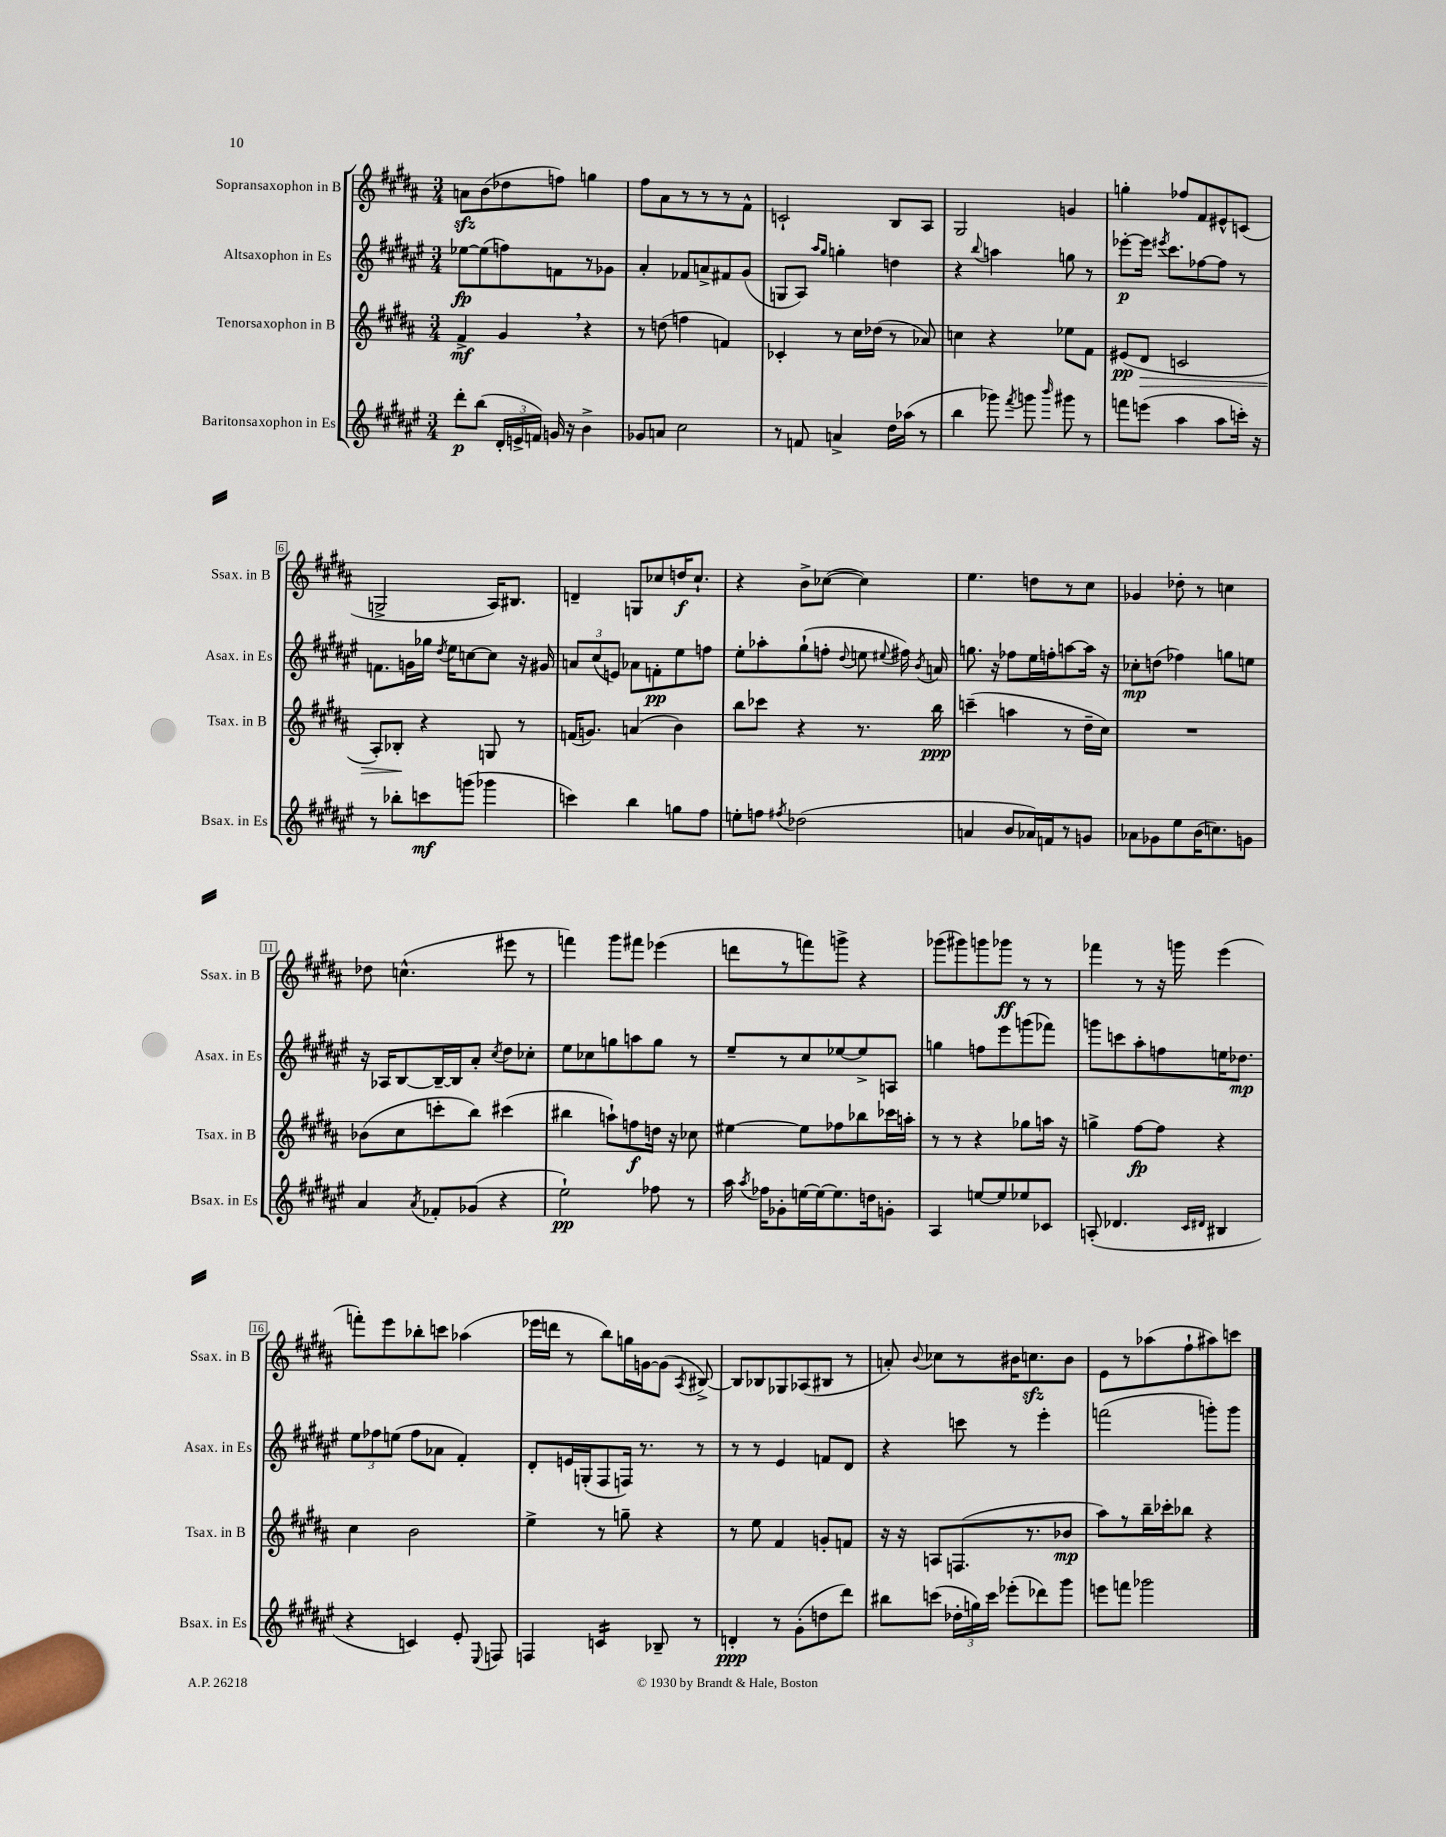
<<
\new StaffGroup <<
\new Staff = "s0" \with { instrumentName = "Sopransaxophon in B" shortInstrumentName = "Ssax. in B" } {
    \clef treble \key b \major \numericTimeSignature \time 3/4
    \autoBeamOff a'8[\sfz b'8( des''8 f''8]) g''4 |
    fis''8[ ais'8 r8 r8 r8 fis'8]-^ |
    c'2-! b8[ ais8] |
    gis2 g'4 |
    g''4-. fes''8[ fis'8 eis'8-^ c'8]( |
    g2-> ais16[) bis8.] |
    d'4-- g8[ ces''8 d''16\f ces''8.]-! |
    r4 b'8[-> ces''8]~( ces''4) |
    e''4. d''8[ r8 cis''8] |
    ges'4 des''8-. r8 c''4 |
    des''8 c''4.-^( eis'''8 r8 |
    f'''4) gis'''8[ fis'''8] ees'''4( |
    d'''8[ r8 f'''8) g'''8]-> r4 |
    ges'''8[( gis'''8) g'''8 ges'''8]\ff r8 r8 |
    fes'''4 r8 r16 g'''16 e'''4( |
    f'''8[-.) e'''8 bes''8-. c'''8] aes''4( |
    ees'''16[ d'''16] r8 b''8[) g''16 g'16~ g'8]( \acciaccatura { ais8 } bis8~->) |
    bis8[ bes8 ges8 aes8( bis8] r8 |
    a'8-.) \appoggiatura { b'8 } ces''8[ r8 bis'16 c''8.\sfz bis'8] |
    e'8[ r8 aes''8( fis''8-! ais''8) c'''8] \bar "|." |
}
\new Staff = "s1" \with { instrumentName = "Altsaxophon in Es" shortInstrumentName = "Asax. in Es" } {
    \clef treble \key fis \major \numericTimeSignature \time 3/4
    \autoBeamOff ees''8[~\fp ees''8( f''8) f'8 r8 ges'8] |
    ais'4-. fes'8[ a'8-> fis'8 gis'8]( |
    g8[ ais8]) \grace { ais''16[ gis''16] } g''4-. d''4 |
    r4 \appoggiatura { b''8 } a''4 g''8 r8 |
    ees'''8[~-.\p ees'''16] \acciaccatura { eis'''8 } cis'''8.[ fes''8~ fes''8] r8 |
    f'8.[ g'16 ges''16] \acciaccatura { dis''8 } eis''16[ c''8~ c''8] r16 gis'16 |
    \tuplet 3/2 { a'8[ cis''8( e'8]) } aes'8[ f'8-.\pp eis''8 f''8] |
    eis''8[-. aes''8-. gis''8-!( f''8]-. \appoggiatura { dis''8 } e''8 \appoggiatura { eis''8 } fis''16) \acciaccatura { b'8 } a'16 |
    g''8. r16 fes''8[ eis''16 f''16-. a''8~ a''16] r16 |
    ces''8[-.\mp d''8]( fes''4) g''8[ e''8] |
    r16 aes16[ b8~ b16~-- b16 ais'8]-. \acciaccatura { cis''8 } dis''8[ ces''8]-. |
    eis''8[ ces''8 g''8 a''8 g''8] r8 |
    eis''8[-- r8 cis''8 ees''8~ ees''8-> a8] |
    g''4 f''8[ eis'''8 g'''8( fes'''8]) |
    g'''8[ c'''8 ais''8-. f''8 e''16 des''8.]\mp |
    \tuplet 3/2 { eis''8[ fes''8 e''8]( } fes''8[ aes'8] fis'4-.) |
    dis'8[-. e'16 g16-.( fis8 f16]) r8. r8 |
    r8 r8 eis'4 f'8[ dis'8] |
    r4 c'''8 r8 eis'''4-. |
    f'''2( g'''8[-.) g'''8] \bar "|." |
}
\new Staff = "s2" \with { instrumentName = "Tenorsaxophon in B" shortInstrumentName = "Tsax. in B" } {
    \clef treble \key b \major \numericTimeSignature \time 3/4
    \autoBeamOff fis'4->\mf gis'4 \breathe r4 |
    r8 d''8( f''4 f'4) |
    ces'4-. r8 cis''16[ des''16]( r8 aes'8) |
    c''4 r4 ees''8[ fis'8] |
    eis'8[\pp( dis'8]\> c'2 |
    ais8[-.) bes8]-.\! r4 g8 r8 |
    f'16[( g'8.]) a'4( b'4) |
    b''8[ ces'''8] r4 r8. b''16\ppp |
    c'''4--( a''4 r8 dis''16[-- cis''16]) |
    R2. |
    bes'8[( cis''8 c'''8-. b''8]) cis'''4( |
    bis''4 a''8[-!) f''8\f d''16] r16 ces''8 |
    eis''4~ eis''8[ fes''8 bes''8 ces'''16 a''16]-. |
    r8 r8 r4 ges''8[ a''16] r16 |
    g''4-> fis''8[~\fp fis''8] r4 |
    cis''4 b'2 |
    e''4-> r8 g''8-- r4 |
    r8 e''8 fis'4 g'8[-. f'8] |
    r16 r16 a8[ f8.( r8. bes'8]\mp |
    ais''8[) r8 b''16-- ces'''16-. bes''8] r4 \bar "|." |
}
\new Staff = "s3" \with { instrumentName = "Baritonsaxophon in Es" shortInstrumentName = "Bsax. in Es" } {
    \clef treble \key fis \major \numericTimeSignature \time 3/4
    \autoBeamOff dis'''8[-.\p b''8]( \tuplet 3/2 { dis'16[-. e'16-> f'16]) } g'16 r16 b'4-> |
    ges'8[ a'8] cis''2 |
    r8 f'8 a'4-> dis''16[ aes''16]( r8 |
    b''4 ges'''8) \acciaccatura { fis'''8 } g'''8 \grace { b'''16 } gis'''8 r8 |
    f'''8[ e'''8]( ais''4 ais''8[ c'''16]-.) r16 |
    r8 bes''8[-. c'''8\mf g'''8]( ges'''4 |
    c'''4) b''4 g''8[ fis''8] |
    e''8[-. f''8] \acciaccatura { fis''8 } des''2( |
    a'4 b'8[ aes'16) f'16 r8 g'8] |
    aes'8[ ges'8 eis''8 b'16( c''8.) g'8] |
    ais'4 \acciaccatura { ais'8 } fes'8[-. ges'8]( r4 |
    eis''2-!\pp) fes''8 r8 |
    ais''16 \acciaccatura { ais''8 } fes''16[ ges'8-. e''16~ e''16~ e''8. d''16 g'8]-. |
    ais4 e''8[~ e''8 ees''8 ces'8] |
    a8-.( des'4. \grace { cis'16[ dis'16] } bis4 |
    r4 c'4) eis'8-. \appoggiatura { eis8 } f8 |
    f4 c'4:16 bes8-- r8 |
    d'4-.\ppp r8 gis'8[-.( d''8 dis'''8]) |
    bis''8[ c'''8]( \tuplet 3/2 { des''16[-. g''16) c'''16] } ees'''8[-.( des'''8) gis'''8] |
    e'''8[ f'''8] ges'''2 \bar "|." |
}
>>
>>
\layout { \context { \Score \override BarNumber.stencil = #(make-stencil-boxer 0.1 0.3 ly:text-interface::print) } }
